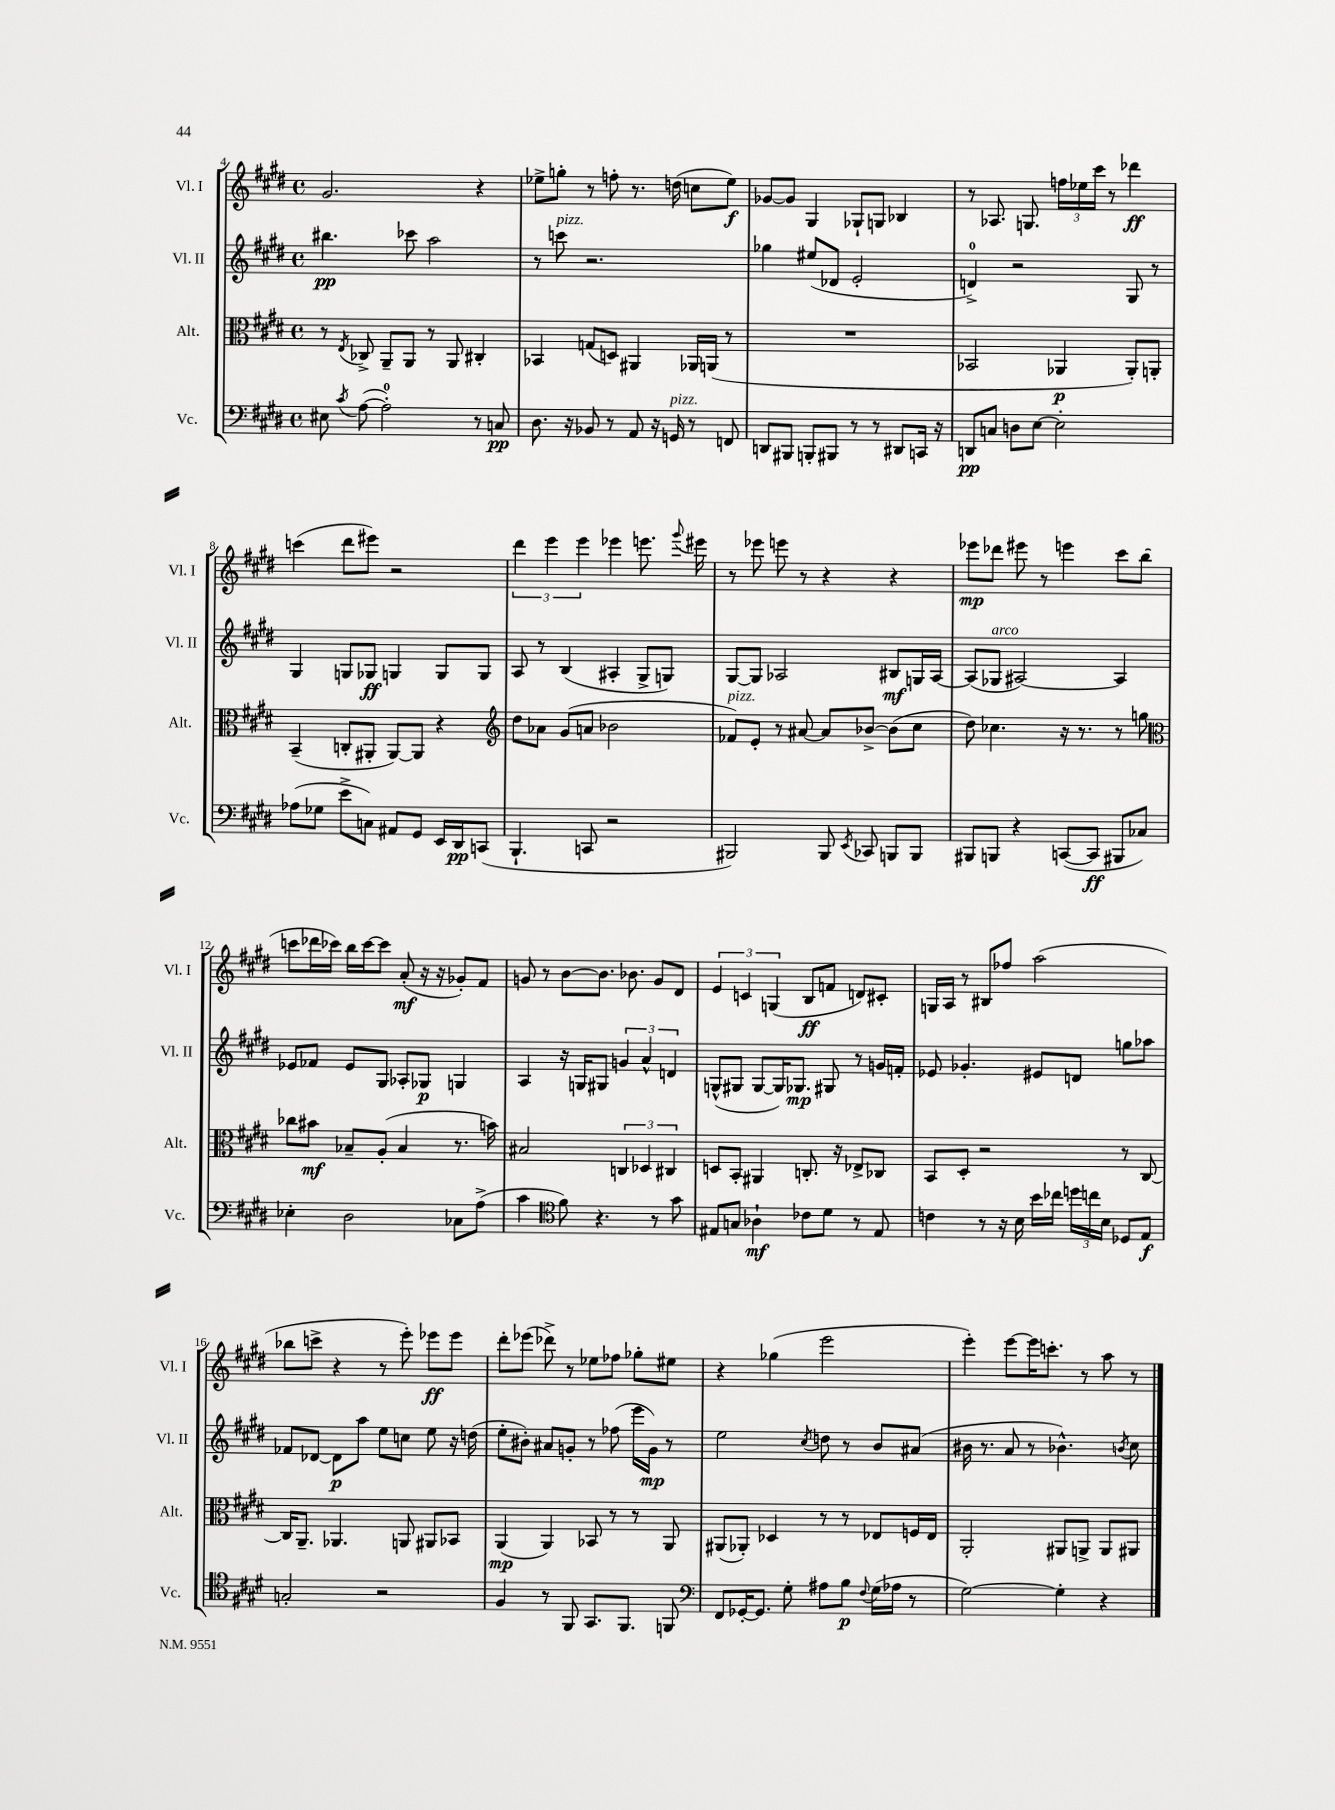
<<
\new StaffGroup <<
\new Staff = "s0" \with { instrumentName = "Vl. I" shortInstrumentName = "Vl. I" } {
    \clef treble \key e \major \defaultTimeSignature \time 4/4
    \autoBeamOff gis'2. r4 |
    ees''8[-> g''8]-. r8 f''8-. r8. d''16( c''8[ ees''8]\f) |
    ges'8[~ ges'8] gis4 ges8[-! g8] bes4 |
    r8 aes8. g8. \tuplet 3/2 { f''16[ ees''16 cis'''16] } r8 des'''4\ff |
    c'''4( dis'''8[ eis'''8]) r2 |
    \tuplet 3/2 { dis'''4 e'''4 e'''4 } ees'''4 e'''8. \appoggiatura { gis'''8 } eis'''16 |
    r8 ees'''8 e'''8 r8 r4 r4 |
    ees'''8[\mp des'''8] eis'''8 r8 e'''4 cis'''8[ b''8]( |
    c'''8[ des'''16 ces'''16]) b''16[ ces'''16~ ces'''8] a'8-.\mf( r16 r16 ges'8[-.) fis'8] |
    g'8 r8 b'8[~ b'8.] bes'8. g'8[ dis'8] |
    \tuplet 3/2 { e'4 c'4 g4( } b8[\ff f'8] d'8[) cis'8]-. |
    g16[ a16] r8 bis8[ fes''8] a''2( |
    bes''8[ c'''8]-> r4 r8 e'''8-.) ees'''8[\ff ees'''8] |
    dis'''8[-. ees'''8]( des'''8->) r8 ees''8[ fes''8] ges''8[-. eis''8] |
    r4 ges''4( e'''2 |
    e'''4-.) e'''8[~ e'''16 c'''8.]-. r8 a''8 r8 \bar "|." |
}
\new Staff = "s1" \with { instrumentName = "Vl. II" shortInstrumentName = "Vl. II" } {
    \clef treble \key e \major \defaultTimeSignature \time 4/4
    \autoBeamOff bis''4.\pp ces'''8 a''2 |
    r8 c'''8^\markup { \italic "pizz." } r2. |
    ges''4 eis''8[( des'8] e'2-. |
    d'4-0->) r2 gis8 r8 |
    gis4 g8[ ges8]\ff g4 g8[ g8] |
    a8 r8 b4( ais4-. gis8[-> g8]) |
    gis8[~ gis8] aes2 bis8[\mf g16 aes16]~ |
    aes8[( ges8]^\markup { \italic "arco" } ais2~) ais4 |
    ees'8[ fes'8] ees'8[ gis8] aes8[-. ges8]\p g4 |
    a4 r16 g16[ gis8] \tuplet 3/2 { g'4 a'4-^ d'4 } |
    g8[-^( gis8] gis8[~ gis16) ges8.]\mp gis8 r8 g'16[ f'16]-. |
    ees'8 ges'4.-. eis'8[ d'8] g''8[ aes''8] |
    fes'8[ des'8]~ des'8[\p a''8] e''8[ c''8] e''8 r16 d''16( |
    e''8[-. bis'8]-.) ais'8[ g'8]-. r8 fes''8( e'''16[ g'16]\mp) r8 |
    e''2 \acciaccatura { cis''8 } d''8 r8 b'8[ ais'8]( |
    bis'16 r8. a'8 r8 bes'4.-^) \acciaccatura { b'8 } cis''8 \bar "|." |
}
\new Staff = "s2" \with { instrumentName = "Alt." shortInstrumentName = "Alt." } {
    \clef alto \key e \major \defaultTimeSignature \time 4/4
    \autoBeamOff r8 \acciaccatura { e8 } ces8-> a,8[-- a,8] r8 a,8 cis4-. |
    bes,4 g8[( d8]) ais,4 aes,16[ a,16]( r8 |
    R1 |
    bes,2 aes,4\p aes,8[-.) a,8]-. |
    b,4--( c8[-. ais,8]-. ais,8[~) ais,8] r4 |
    \clef treble dis''8[ aes'8] gis'8[( a'8] bes'2 |
    fes'8[^\markup { \italic "pizz." }) e'8]-. r8 ais'8~ ais'8[ bes'8]~-> bes'8[( cis''8] |
    dis''8) ces''4. r16 r8. r8 g''8 |
    \clef alto ces''8[ bis'8]\mf bes8[-- a8]-.( bes4 r8. b'16) |
    bis2 \tuplet 3/2 { c4 des4 cis4 } |
    d8[ b,8]-. ais,4 c8.-. r16 ees8[-> ces8] |
    b,8[ dis8]-. r2 r8 cis8~ |
    cis16[ a,8.]-- aes,4. a,8 ais,8[ bes,8] |
    a,4\mp( a,4) bes,8 r8 r8 a,8 |
    ais,8[( aes,8]-.) des4 r8 r8 ees8[ f16 ees16] |
    a,2-. ais,8[ a,8]-> a,8[ ais,8] \bar "|." |
}
\new Staff = "s3" \with { instrumentName = "Vc." shortInstrumentName = "Vc." } {
    \clef bass \key e \major \defaultTimeSignature \time 4/4
    \autoBeamOff eis8 \acciaccatura { cis'8 } a8~( a2-0-.) r8 c8\pp |
    dis8. r16 bes,8 r8 a,8 r16 g,16^\markup { \italic "pizz." } r8 f,8 |
    d,8[ bis,,8] b,,8[-. bis,,8] r8 r8 dis,8[ c,16] r16 |
    d,8[\pp c8] d8[ e8]~ e2-. |
    aes8[( ges8] e'8[-> c8]) ais,8[ gis,8] e,16[ dis,16\pp c,8]( |
    b,,4.-! c,8 r2 |
    bis,,2) bis,,8 \acciaccatura { e,8 } ces,8 b,,8[ b,,8] |
    bis,,8[ b,,8] r4 c,8[~( c,8]\ff bis,,8[ ces8]) |
    ees4-. dis2 ces8[ a8]->( |
    cis'4 \clef tenor fis'8) r4. r8 gis'8 |
    eis8[ g8] aes4-!\mf ces'8[ dis'8] r8 eis8 |
    c'4 r8 r16 b16 b'16[ ces''16] \tuplet 3/2 { d''16[ c''16 b16] } des8[ e8]\f |
    g2-. r2 |
    fis4 r8 fis,8 gis,8.[ fis,8.] f,8 |
    \clef bass fis,8[ ges,16~-. ges,8.] gis8-. ais8[ b8]\p \appoggiatura { fis8 } gis16[( aes16] r8 |
    gis2~) gis4-. r4 \bar "|." |
}
>>
>>
\layout { \context { \Score currentBarNumber = #4 } }
